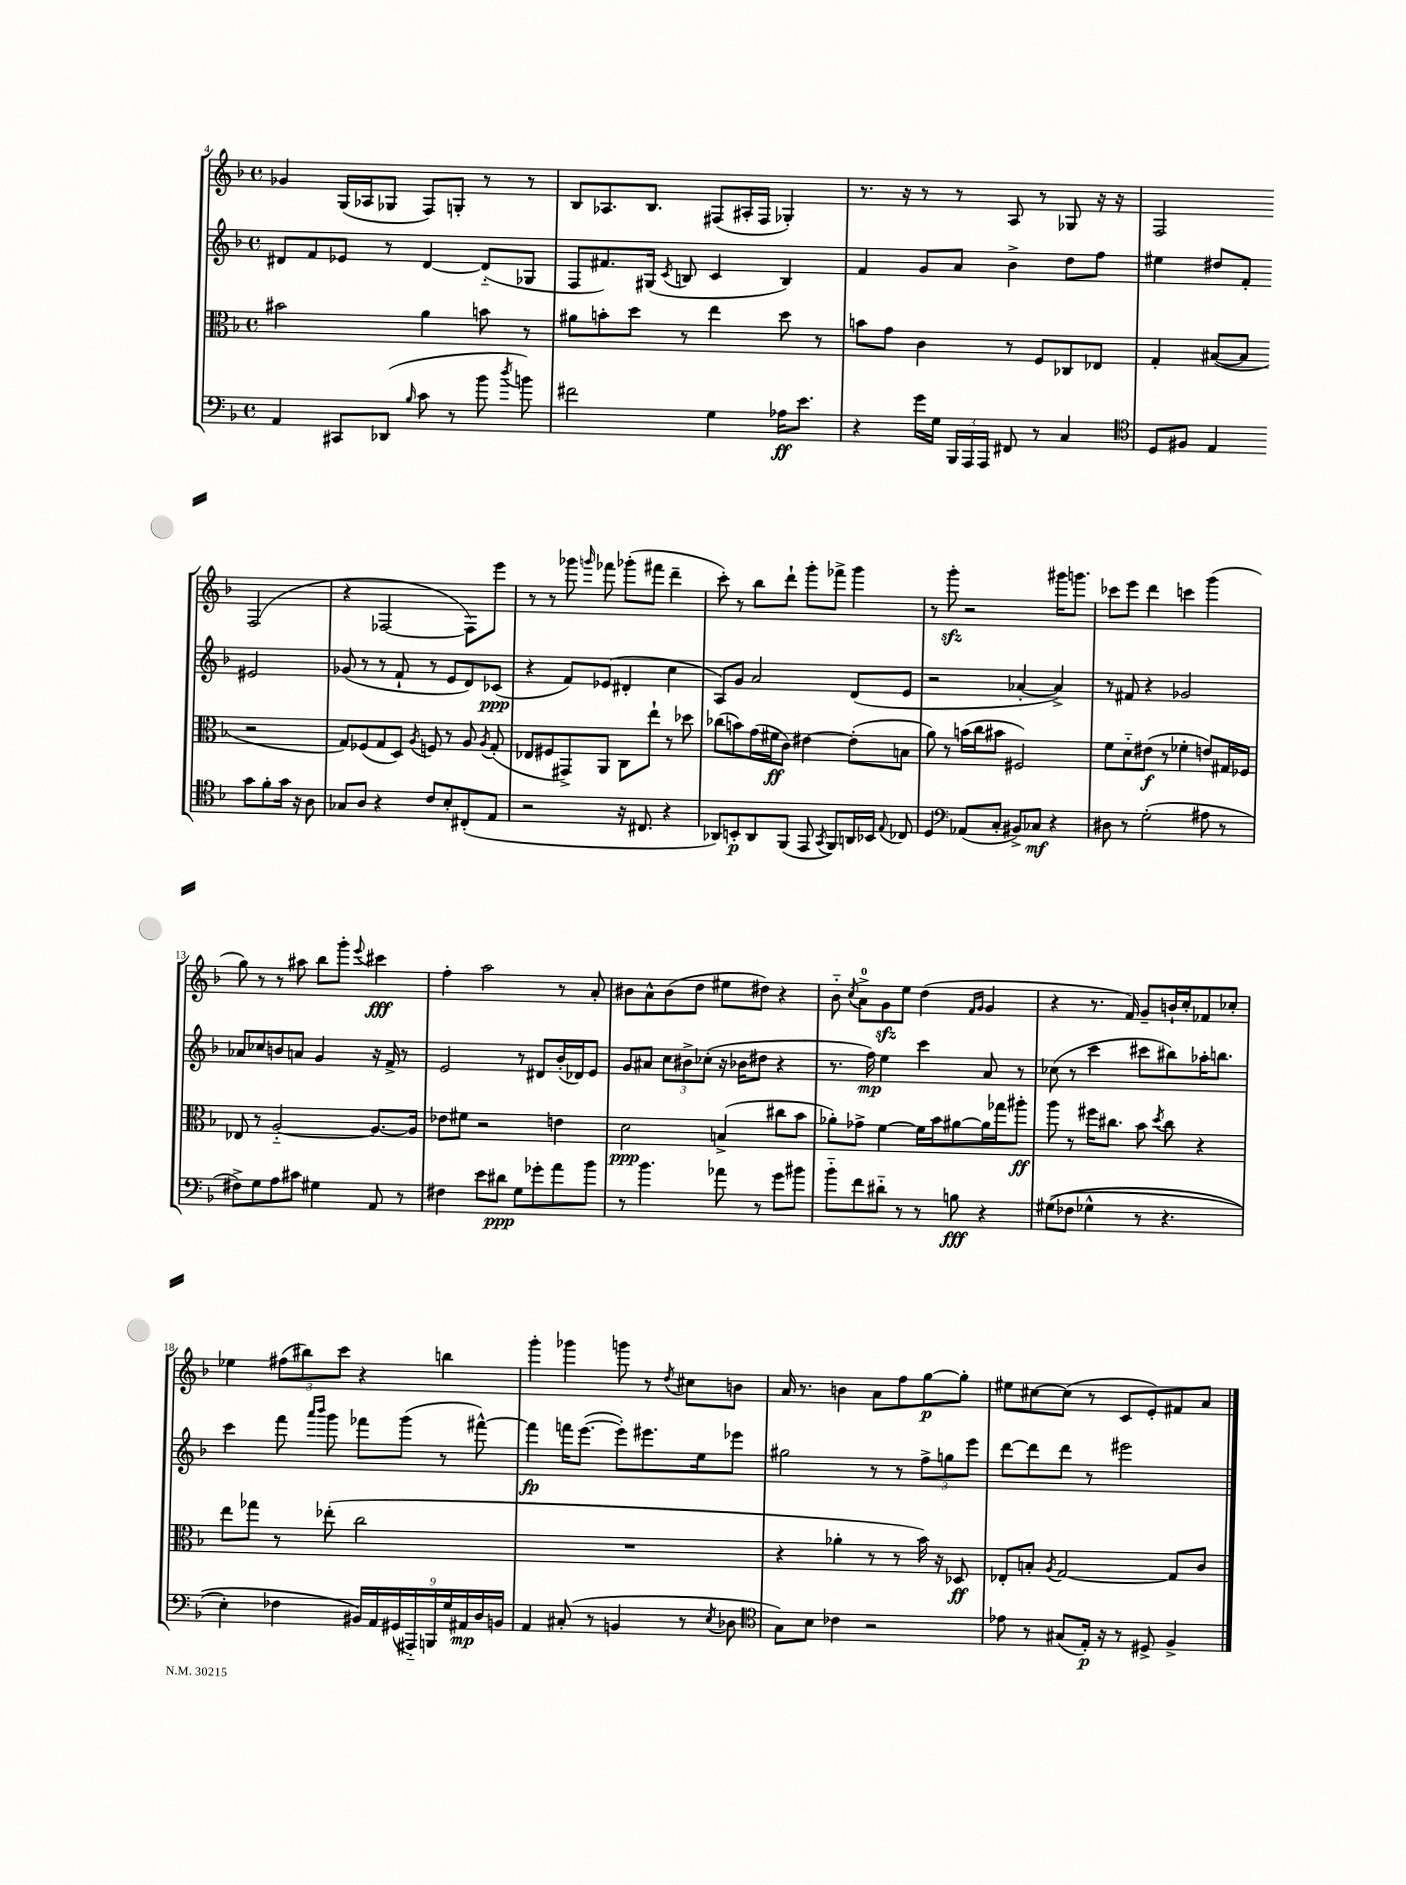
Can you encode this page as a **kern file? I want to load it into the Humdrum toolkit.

**kern	**kern	**kern	**kern
*staff4	*staff3	*staff2	*staff1
*clefF4	*clefC3	*clefG2	*clefG2
*k[b-]	*k[b-]	*k[b-]	*k[b-]
*M4/4	*M4/4	*M4/4	*M4/4
*met(c)	*met(c)	*met(c)	*met(c)
4AA	2b#	8d#	4g-
.	.	8f	.
8CC#	.	8e-	(16G
.	.	.	16A-
(8DD-	.	8r	8G-
16qqB-	.	.	.
8c	4a	[4d#	8F)
8r	.	.	8G'
8b-	8b	(8d#'~]	8r
8qdd	.	.	.
8b)	8r	8G-	8r
=	=	=	=
2f#	8a#	8F	8B-
.	8b'	8.f#)	8.A-
.	8dd	.	.
.	.	(16G#	8.B-
.	.	8qc	.
.	8r	8B	.
4G	4ee	4c	(8F#
.	.	.	16A#'
.	.	.	16F#
16A-	8dd	4B)	4G-')
8.e	.	.	.
.	8r	.	.
=	=	=	=
4r	8b	4f	8.r
.	8g	.	.
.	.	.	16r
16g	4c	8g	8r
16G	.	.	.
24BBB-	.	8a	8r
24AAA	.	.	.
24AAA	.	.	.
8FF#	8r	4b-^	8A
8r	8F	.	8r
4C	8C-	8dd	8G-
.	8E-	8ff	16r
.	.	.	16r
=	=	=	=
*clefC4	*	*	*
8D	4G'	4ee#	2F
8F#	.	.	.
4E	([8B#	8dd#	.
.	8B#]	8f'	.
8g	2r	2e#	(2F
8f'	.	.	.
16g	.	.	.
16r	.	.	.
8A	.	.	.
=	=	=	=
8G-	8G)	(8g-	4r
8A	(8F-	8r	.
4r	8G	8r	[2F-
.	8D)	8f`	.
.	8qA	.	.
8c	8F	8r	.
8B-'	8r	8e	.
(8C#'	8A	8d)	8F-])
.	8qA	.	.
8E	(8G'	(8c-	8eee
=	=	=	=
2r	8E-	4r	8r
.	8F#	.	8r
.	8GG#^)	8f)	8ggg-
.	.	.	16qqggg
.	8AA	(8e-	8fff-
16r	8C	4d#'	(8ggg-'
8.C#	.	.	.
.	8ee`	.	8fff#
4r	8r	4cc	4ddd~
.	8dd-	.	.
=	=	=	=
8AA-)	(8cc-	8A)	8ccc')
8BB'	8b)	8g	8r
8AA-	(16g	2a	8bb-
.	16f#	.	.
(8FF	8c)	.	8ddd`
8EE	[4e#	.	8ggg'
8qGG	.	.	.
8FF)	.	.	8fff-^
16AA	(8e#']	(8d	4ggg
16BB-	.	.	.
8qqE	.	.	.
8C-	8B	8e	.
=	=	=	=
4D	8a)	2r	8r
.	8r	.	8ggg'
*clefF4	*	*	*
(8AA-	(16b	.	2r
.	16cc	.	.
8C'	8b#	.	.
8BB#^)	2F#)	[4a-'	.
8C-	.	.	.
4r	.	4a-^])	16ggg#
.	.	.	8.ggg
=	=	=	=
8D#	8f	8r	8ccc-
8r	8d'~	8f#	8eee
(2G'	(8e#	4r	4ddd
.	8r	.	.
.	4f-'	2g-	4ccc
8A#	8e)	.	(4ggg
8r	16G#	.	.
.	16F-	.	.
=	=	=	=
8F#^)	8E-	8a-	8gg)
8G	8r	8cc-	8r
8A	[2A'~	8b	8r
8c#	.	8a	8aa#
4G#	.	4g	8bb-
.	.	.	8ggg'
.	.	.	8qqeee
8AA	8.A_	16r	4ccc#
.	.	16f^	.
8r	.	8r	.
.	16A]	.	.
=	=	=	=
4F#	8e-	2e	4ff'
.	8f#	.	.
8e	2r	.	2aa
8d#	.	.	.
8G	.	8r	.
8g-'	.	8d#	.
8a	4e	(16b-'	8r
.	.	16d-)	.
8b-	.	8e	8a'
=	=	=	=
8r	2d	8g	8b#
4.b-	.	8a#	8a^^
.	.	12cc	(8b#
.	.	12b#^	.
.	.	.	8dd
.	.	(12cc-'	.
8a-	(4B^	16r	8ee#
.	.	16b-	.
8r	.	8dd#	8dd#)
8g	8cc#	4r	4r
8b#	8b-	.	.
=	=	=	=
8b-'~	8a-')	8.r	8b-'~
.	.	.	8qcc
8f	8g-^	.	8a^
.	.	16ff)	.
8d#'~	[4f	4ee	8g
8r	.	.	8ee
8r	16f]	4ccc	(4dd
.	16b-	.	.
8B	[8a#	.	.
.	.	.	16qqf
.	.	.	16qqg
4r	16a#]	8a	4g
.	16gg-	.	.
.	8aa#'	8r	.
=	=	=	=
&((8G#	8aa	(8cc-	4r
8F-	8r	8r	.
4G-^^	16ff#	4ccc	8.r
.	8.cc#	.	.
.	.	.	16f)
8r	8b-	8ccc#	8g~
.	8qdd	.	.
4.r	8cc#	8bb#)	16b`
.	.	.	16cc'
.	4r	16aa-'	8f-
.	.	8.bb	.
.	.	.	8cc-'
=	=	=	=
4E')	8ee	4ccc	4ee-
.	8gg-	.	.
4F-	8r	8fff	(12ff#
.	.	.	12bb#)
.	.	16qqaaa	.
.	.	16qqbbb-	.
.	(8ee-'	8ggg	.
.	.	.	12ccc
18BB#&)	2cc	8fff-	4r
18AA	.	.	.
(18GG#	.	.	.
.	.	(8ggg	.
18AAA#'~)	.	.	.
18BBB	.	.	.
.	.	8r	4bb
18G	.	.	.
18AA#	.	.	.
.	.	[8fff#^^)	.
18D	.	.	.
18BB	.	.	.
=	=	=	=
4AA	1r	4fff#]	4ggg'
(8C#'	.	16fff	4ggg-
.	.	([8.eee	.
8r	.	.	.
4BB	.	8eee'])	8ggg
.	.	8.eee#	8r
.	.	.	8qdd
8r	.	.	8cc#
.	.	16ee	.
8qE	.	.	.
8D-	.	8eee-	8b
=	=	=	=
*clefC4	*	*	*
8G)	4r	2gg#	16a
.	.	.	8.r
8B-	.	.	.
4c-	4a-'	.	4b
2r	8r	8r	8a
.	8r	8r	8ff
.	16b-)	12ff^	[8gg
.	16r	.	.
.	.	12gg	.
.	8D-	.	8gg']
.	.	12eee	.
=	=	=	=
8e-	8E-'	[8ddd	8ee#
8r	8B'	8ddd]	[8cc#
.	8qA	.	.
(8G#	[2G	8ddd	(8cc#]
16E')	.	8r	8r
16r	.	.	.
8r	.	2eee#	8c
8D#^	.	.	8e')
4F^	8G]	.	8f#
.	8c	.	8a
==	==	==	==
*-	*-	*-	*-
